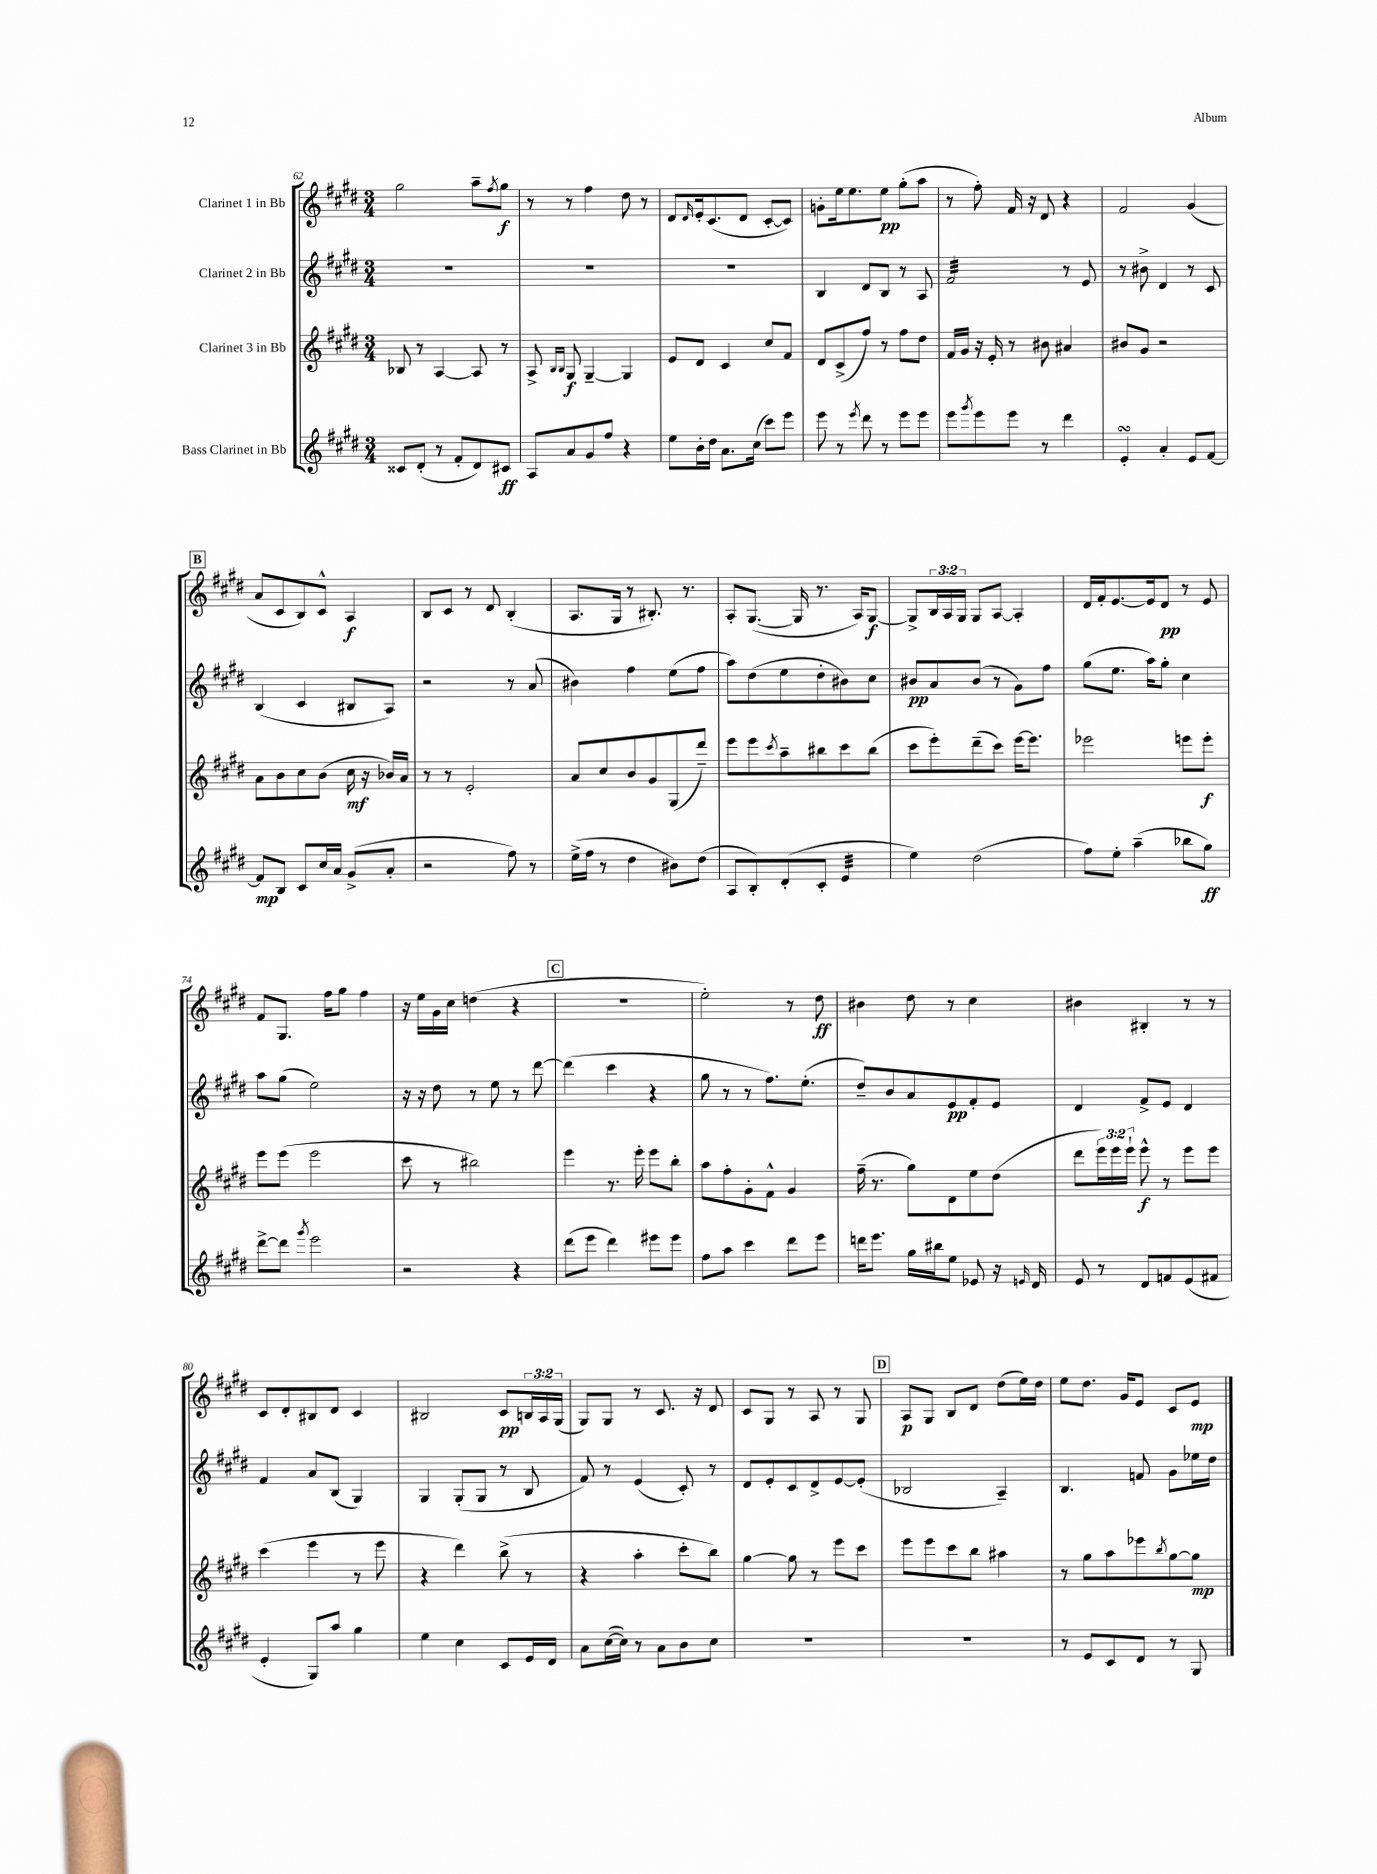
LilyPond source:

<<
\new StaffGroup <<
\new Staff = "s0" \with { instrumentName = "Clarinet 1 in Bb" } {
    \clef treble \key e \major \numericTimeSignature \time 3/4 \override Staff.TupletNumber.text = #tuplet-number::calc-fraction-text
    gis''2 a''8-- \acciaccatura { fis''8 } gis''8\f |
    r8 r8 fis''4 dis''8 r8 |
    dis'8 \grace { dis'16 } e'16-. cis'8.( dis'8 cis'8~-. cis'8) |
    g'8-. e''16 e''8. e''8\pp gis''8-.( a''8 |
    r8 fis''8-.) fis'16 r16 dis'8 r4 |
    fis'2 gis'4( |
    \mark \markup { \box "B" } a'8 cis'8 b8) cis'8-^ a4\f |
    b8 cis'8 r8 dis'8 b4-.( |
    a8. gis16 r8 bis8.-.) r8. |
    a8-. gis8.~( gis16 r8. a16) gis8~\f |
    gis8-> \tuplet 3/2 { b16 a16 gis16 } gis8 a8~ a4-. |
    dis'16 fis'16-. e'8.~ e'16 dis'8\pp r8 e'8 |
    fis'8 gis8. fis''16 gis''8 fis''4 |
    r16 e''16 gis'16 cis''16 d''4( r4 |
    \mark \markup { \box "C" } R2. |
    e''2-.) r8 dis''8\ff |
    bis'4 dis''8 r8 cis''4 |
    bis'4 bis4-. r8 r8 |
    cis'8 dis'8-. bis8 dis'8 cis'4 |
    bis2 cis'8\pp \tuplet 3/2 { b16 a16 gis16( } |
    gis8) gis8 r8 cis'8. r16 dis'8 |
    cis'8 gis8 r8 a8 r8 gis8 |
    \mark \markup { \box "D" } a8\p gis8 b8 dis'8 dis''8( e''16) dis''16 |
    e''8 dis''8. gis'16 e'8 cis'8 e'8\mp \bar "|." |
}
\new Staff = "s1" \with { instrumentName = "Clarinet 2 in Bb" } {
    \clef treble \key e \major \numericTimeSignature \time 3/4
    R2. |
    R2. |
    R2. |
    b4 dis'8 b8 r8 a8 |
    fis'2:32 r8 e'8 |
    r8 bis'8-> dis'4 r8 cis'8 |
    \mark \markup { \box "B" } b4( cis'4 bis8 a8) |
    r2 r8 a'8( |
    bis'4) fis''4 e''8( fis''8 |
    a''8) dis''8( e''8 dis''8-. bis'8) cis''8 |
    bis'8\pp a'8 bis'8( r8 gis'8) fis''8 |
    gis''8( e''8. a''16) gis''8-. cis''4 |
    a''8 gis''8( e''2) |
    r16 r16 dis''8 r8 e''8 r8 dis'''8~ |
    \mark \markup { \box "C" } dis'''4( cis'''4 r4 |
    gis''8 r8 r8 fis''8.) e''8.-.( |
    dis''8--) b'8 a'8 e'8\pp fis'8-. e'8 |
    dis'4 fis'8-> e'8 dis'4 |
    fis'4 a'8 b8( gis4) |
    gis4 gis8-.( gis8 r8 b8 |
    fis'8) r8 e'4( cis'8-.) r8 |
    dis'8 e'8-. cis'8 dis'8-> e'8~ e'8-.( |
    \mark \markup { \box "D" } bes2 a4--) |
    b4. f'8 gis'8 ees''16 dis''16 \bar "|." |
}
\new Staff = "s2" \with { instrumentName = "Clarinet 3 in Bb" } {
    \clef treble \key e \major \numericTimeSignature \time 3/4 \override Staff.TupletNumber.text = #tuplet-number::calc-fraction-text
    bes8 r8 a4~ a8 r8 |
    a8-> \grace { b16 b16 } gis8\f gis4~-- gis4 |
    e'8 dis'8 cis'4 cis''8 fis'8 |
    dis'8 cis'8->( fis''8) r8 fis''8 dis''8 |
    fis'16 gis'16 r16 e'16-. r8 bis'8 ais'4 |
    bis'8 gis'8 r2 |
    \mark \markup { \box "B" } a'8 b'8 cis''8 b'8( cis''16\mf r16 bes'16) a'16 |
    r8 r8 e'2-. |
    a'8 cis''8 b'8 gis'8 gis8( dis'''8--) |
    e'''8 e'''8 \acciaccatura { cis'''8 } a''8-- bis''8 cis'''8 bis''8( |
    cis'''8 e'''8-.) dis'''8--( cis'''8) e'''16~ e'''8. |
    ees'''2 e'''8 e'''8-.\f |
    e'''8 e'''8( e'''2 |
    cis'''8 r8 bis''2) |
    \mark \markup { \box "C" } e'''4 r8. e'''16-. e'''8 b''8-. |
    a''8 fis''8-. gis'8-. fis'8-^ gis'4 |
    fis''16--( r8. gis''8) dis'8 e''8 dis''8( |
    dis'''8 \tuplet 3/2 { e'''16) e'''16 e'''16-! } e'''8-^\f r8 e'''8 e'''8 |
    cis'''4( e'''4 r8 e'''8 |
    r4 dis'''4) b''8->( r8 |
    r4 a''4-. cis'''8-. b''8) |
    gis''4~ gis''8 r8 e'''8 cis'''8 |
    \mark \markup { \box "D" } e'''8 e'''8 cis'''8 b''8 ais''4 |
    r8 gis''8 a''8 ees'''8 \acciaccatura { b''8 } gis''8~ gis''8\mp \bar "|." |
}
\new Staff = "s3" \with { instrumentName = "Bass Clarinet in Bb" } {
    \clef treble \key e \major \numericTimeSignature \time 3/4
    cisis'8 dis'8-.( r8 fis'8-. dis'8) cis'8\ff |
    a8 a'8 gis'8 fis''8 r4 |
    e''8 b'16-. dis''16 a'8. cis''16( cis'''8) e'''8 |
    e'''8 r8 \acciaccatura { e'''8 } dis'''8 r8 e'''8 e'''8 |
    e'''8 \acciaccatura { gis'''8 } e'''8 e'''8 r8 dis'''4 |
    e'4-.\turn a'4-. e'8 fis'8~ |
    \mark \markup { \box "B" } fis'8\mp b8 cis'8 cis''16 a'16 gis'8->( a'8-. |
    r2 fis''8) r8 |
    e''16->( fis''16 r8 dis''4 bis'8) dis''8( |
    a8 b8-.) dis'8-.( cis'8-. e'4:32 |
    e''4) dis''2( |
    fis''8) e''8-. a''4--( bes''8 gis''8\ff) |
    dis'''8~-> dis'''8 \acciaccatura { gis'''8 } e'''2 |
    r2 r4 |
    \mark \markup { \box "C" } dis'''8( e'''8 dis'''4) eis'''8 eis'''8 |
    fis''8 a''8 cis'''4 dis'''8 e'''8 |
    d'''16 e'''8. gis''16 bis''16 e''8 ees'8 r16 \grace { e'16 } dis'16 |
    e'8 r8 dis'8 f'8 e'8( fis'8 |
    e'4-. gis8) a''8 gis''4 |
    e''4 cis''4 cis'8 e'16 dis'16 |
    a'8 cis''16~( cis''16) r8 a'8 b'8 cis''8 |
    R2. |
    \mark \markup { \box "D" } R2. |
    r8 e'8 cis'8 dis'8 r8 gis8 \bar "|." |
}
>>
>>
\layout { \context { \Score currentBarNumber = #62 } }
